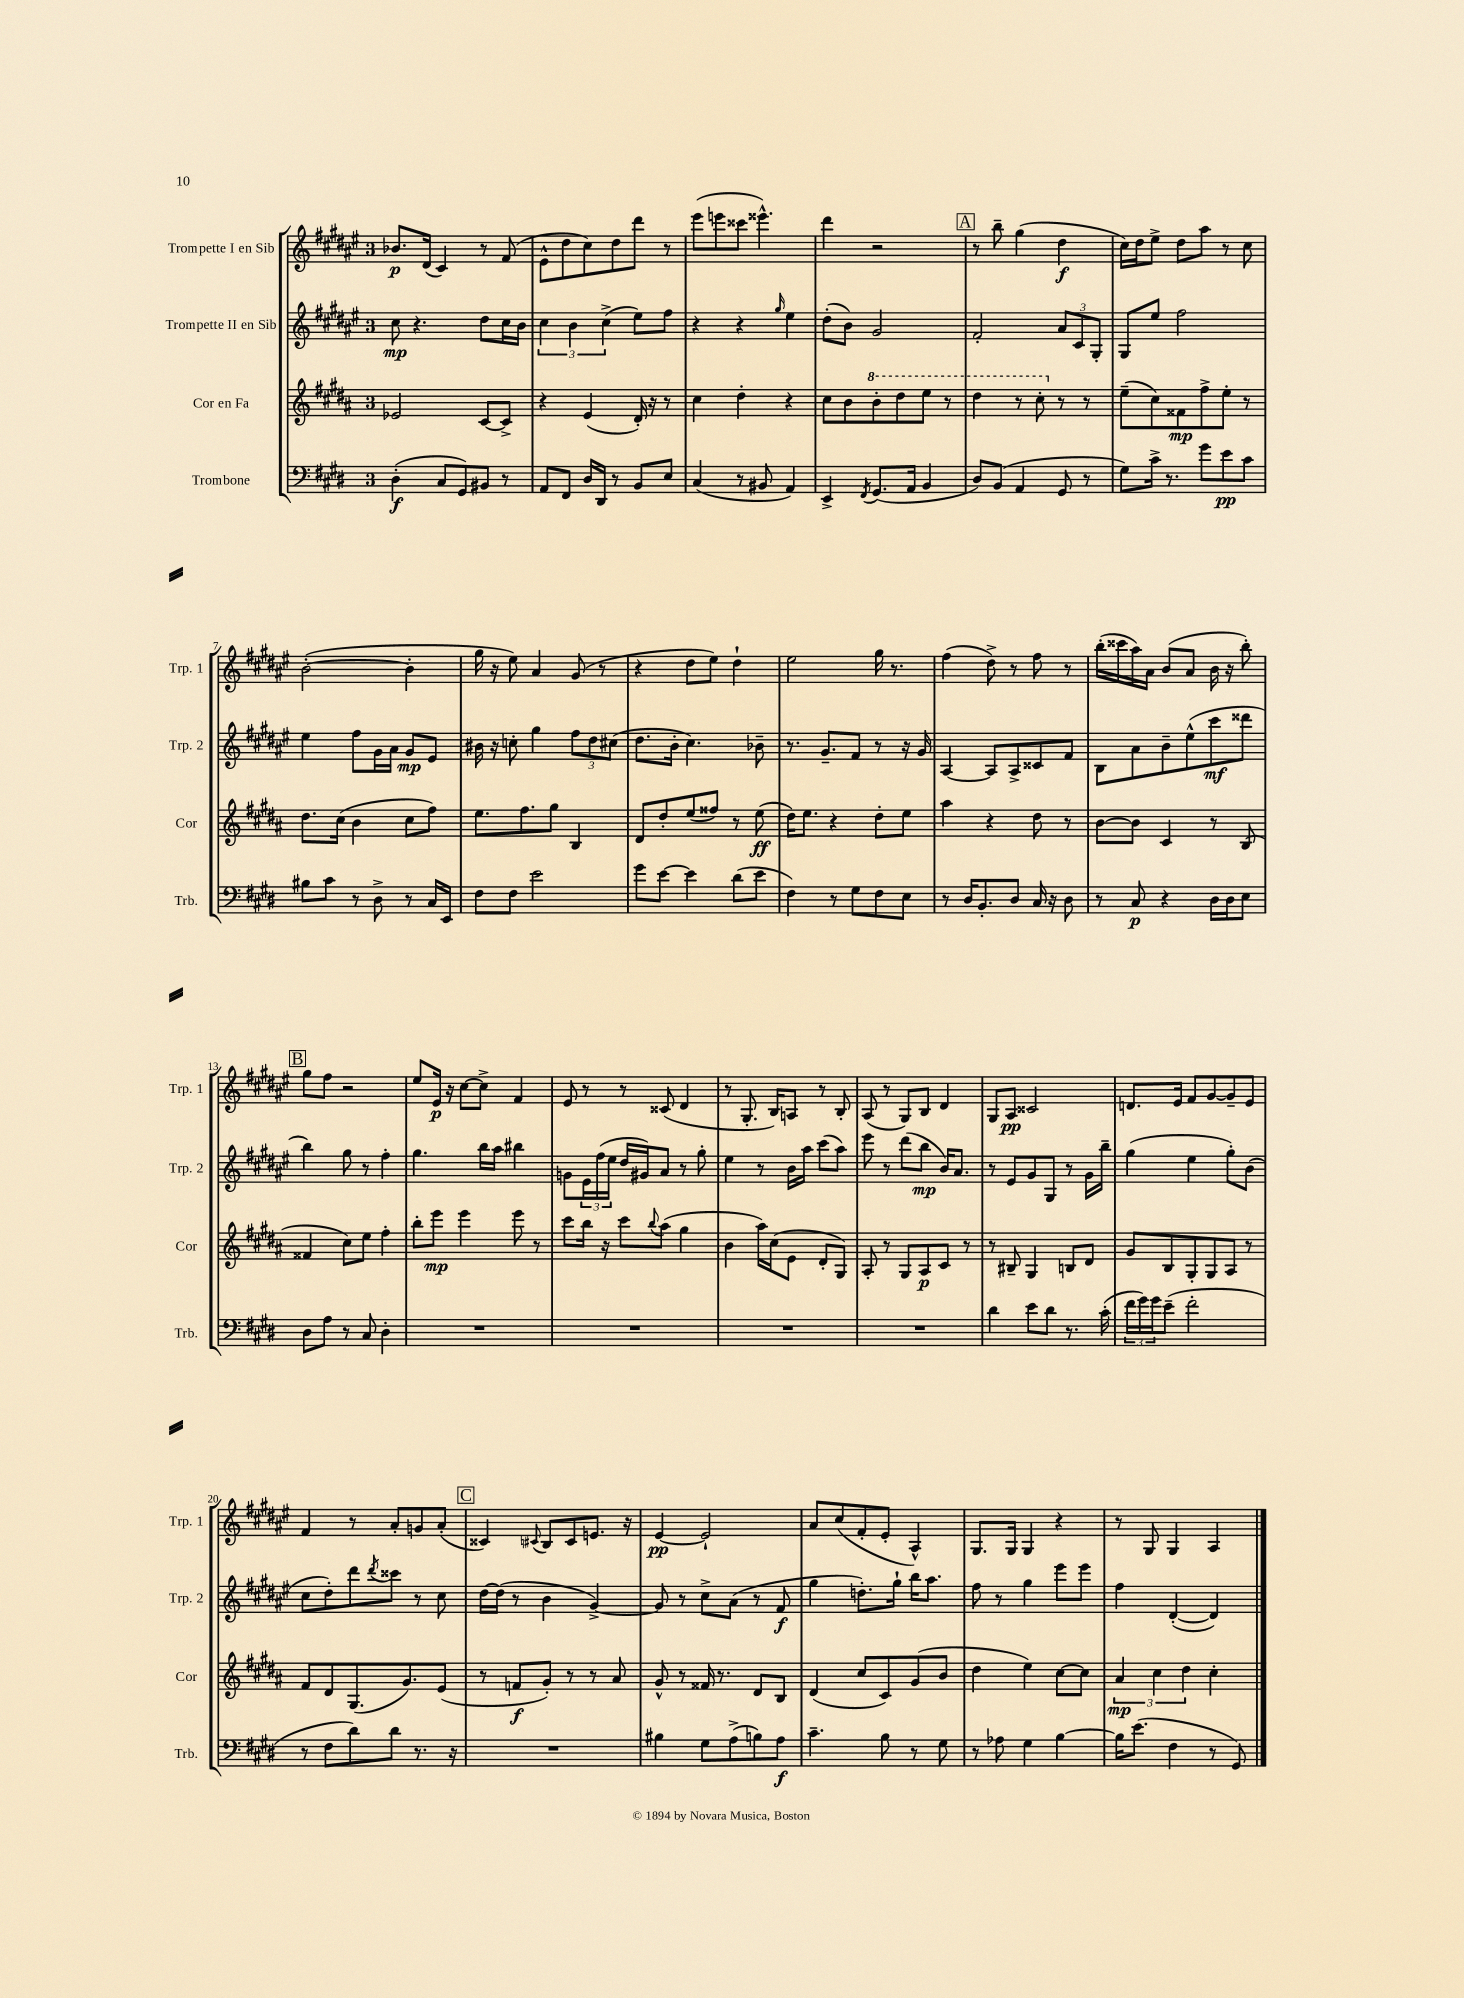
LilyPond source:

<<
\new StaffGroup <<
\new Staff = "s0" \with { instrumentName = "Trompette I en Sib" shortInstrumentName = "Trp. 1" } {
    \clef treble \key fis \major \once \override Staff.TimeSignature.style = #'single-digit \time 3/4
    bes'8.\p dis'16( cis'4) r8 fis'8( |
    eis'8-^ dis''8 cis''8) dis''8 dis'''8 r8 |
    eis'''8( e'''8 cisis'''8 eisis'''4.-^) |
    dis'''4 r2 |
    \mark \markup { \box "A" } r8 b''8-- gis''4( dis''4\f |
    cis''16) dis''16 eis''8-> dis''8 ais''8 r8 cis''8 |
    b'2~-.( b'4-. |
    gis''16 r16 eis''8) ais'4 gis'8( r8 |
    r4 dis''8 eis''8) dis''4-! |
    eis''2 gis''16 r8. |
    fis''4( dis''8->) r8 fis''8 r8 |
    b''16-.( cisis'''16 ais''16) ais'16 b'8( ais'8 b'16 r16 b''8-.) |
    \mark \markup { \box "B" } gis''8 fis''8 r2 |
    eis''8 eis'16\p r16 cis''8~ cis''8-> fis'4 |
    eis'8 r8 r8 cisis'8( dis'4 |
    r8 gis8.-. b16) a8 r8 b8-. |
    ais8( r8 gis8) b8 dis'4 |
    gis8 ais8\pp cisis'2 |
    d'8. eis'16 fis'8 gis'8~ gis'8-- eis'8 |
    fis'4 r8 ais'8-. g'8 ais'8-.( |
    \mark \markup { \box "C" } cisis'4) \appoggiatura { cis'8 } b8 cis'8 e'8. r16 |
    eis'4~\pp eis'2-! |
    ais'8 cis''8( fis'8-. eis'8-. ais4-^) |
    gis8. gis16 gis4 r4 |
    r8 gis8 gis4 ais4 \bar "|." |
}
\new Staff = "s1" \with { instrumentName = "Trompette II en Sib" shortInstrumentName = "Trp. 2" } {
    \clef treble \key fis \major \once \override Staff.TimeSignature.style = #'single-digit \time 3/4
    cis''8\mp r4. dis''8 cis''16 b'16 |
    \tuplet 3/2 { cis''4 b'4 cis''4->( } eis''8) fis''8 |
    r4 r4 \grace { gis''16 } eis''4 |
    dis''8-.( b'8) gis'2 |
    \mark \markup { \box "A" } fis'2-. \tuplet 3/2 { ais'8 cis'8 gis8-. } |
    gis8 eis''8 fis''2 |
    eis''4 fis''8 gis'16 ais'16 gis'8\mp eis'8 |
    bis'16 r16 c''8-. gis''4 \tuplet 3/2 { fis''8 dis''8 cis''8( } |
    dis''8. b'16-. cis''4.) bes'8-- |
    r8. gis'8.-- fis'8 r8 r16 gis'16 |
    ais4~ ais8 ais8-> cisis'8 fis'8 |
    b8 ais'8 b'8-- eis''8-^( cis'''8\mf disis'''8 |
    \mark \markup { \box "B" } b''4) gis''8 r8 fis''4-. |
    gis''4. b''16 ais''16 bis''4 |
    g'8 \tuplet 3/2 { eis'16 fis''16( eis''16 } dis''16 gis'16) ais'8 r8 gis''8-. |
    eis''4 r8 b'16 ais''16 cis'''8( ais''8) |
    eis'''8 r8 dis'''8( b''8\mp b'16) ais'8. |
    r8 eis'8 gis'8 gis8 r8 gis'16 b''16-- |
    gis''4( eis''4 gis''8-.) b'8( |
    cis''8 dis''8-.) dis'''8 \acciaccatura { dis'''8 } cisis'''8 r8 cis''8 |
    \mark \markup { \box "C" } dis''16~ dis''16( r8 b'4 gis'4~->) |
    gis'8 r8 cis''8-> ais'8( r8 fis'8\f |
    gis''4 d''8.-.) gis''16-! b''16 ais''8. |
    fis''8 r8 gis''4 eis'''8 eis'''8 |
    fis''4 dis'4~-.( dis'4) \bar "|." |
}
\new Staff = "s2" \with { instrumentName = "Cor en Fa" shortInstrumentName = "Cor" } {
    \clef treble \key b \major \once \override Staff.TimeSignature.style = #'single-digit \time 3/4
    ees'2 cis'8~ cis'8-> |
    r4 e'4( dis'16-.) r16 r8 |
    cis''4 dis''4-. r4 |
    cis''8 b'8 \ottava #1 b''8-. dis'''8 e'''8 r8 |
    \mark \markup { \box "A" } dis'''4 r8 cis'''8-. \ottava #0 r8 r8 |
    e''8--( cis''8) fisis'8\mp fis''8-> e''8-. r8 |
    dis''8. cis''16( b'4 cis''8 fis''8) |
    e''8. fis''8. gis''8 b4 |
    dis'8 dis''8-. e''8( fisis''8) r8 e''8\ff( |
    dis''16) e''8. r4 dis''8-. e''8 |
    ais''4 r4 dis''8 r8 |
    b'8~ b'8 cis'4 r8 b8( |
    \mark \markup { \box "B" } fisis'4 cis''8) e''8 fis''4-. |
    b''8-. e'''8\mp e'''4 e'''8 r8 |
    cis'''8 b''16 r16 cis'''8 \appoggiatura { b''8 } ais''8( gis''4 |
    b'4 ais''16) cis''16( e'8 dis'8-. gis8) |
    ais8-. r8 gis8 ais8\p cis'8 r8 |
    r8 bis8-- gis4 b8 dis'8 |
    gis'8 b8 gis8-. gis8 ais8 r8 |
    fis'8 dis'8 gis8.( gis'8.) e'8( |
    \mark \markup { \box "C" } r8 f'8\f gis'8-.) r8 r8 ais'8 |
    gis'8-^ r8 fisis'16 r8. dis'8 b8 |
    dis'4( cis''8 cis'8) gis'8( b'8 |
    dis''4 e''4) cis''8~ cis''8 |
    \tuplet 3/2 { ais'4\mp cis''4 dis''4 } cis''4-. \bar "|." |
}
\new Staff = "s3" \with { instrumentName = "Trombone" shortInstrumentName = "Trb." } {
    \clef bass \key e \major \once \override Staff.TimeSignature.style = #'single-digit \time 3/4
    dis4-.\f( cis8 gis,8) bis,8 r8 |
    a,8 fis,8 dis16 dis,16 r8 b,8 e8 |
    cis4( r8 bis,8 a,4) |
    e,4-> \acciaccatura { fis,8 } gis,8.( a,16 b,4 |
    \mark \markup { \box "A" } dis8) b,8( a,4 gis,8 r8 |
    gis8) cis'16-> r8. gis'8 e'8\pp cis'8 |
    bis8 cis'8 r8 dis8-> r8 cis16 e,16 |
    fis8 fis8 e'2 |
    gis'8 e'8~ e'4 dis'8( e'8 |
    fis4) r8 gis8 fis8 e8 |
    r8 dis16 b,8.-. dis8 cis16 r16 dis8 |
    r8 cis8\p r4 dis16 dis16 e8 |
    \mark \markup { \box "B" } dis8 a8 r8 cis8 dis4-. |
    R2. |
    R2. |
    R2. |
    R2. |
    dis'4 e'8 dis'8 r8. cis'16-.( |
    \tuplet 3/2 { fis'16 gis'16) gis'16 } e'8--( fis'2-. |
    r8 fis8 dis'8) dis'8 r8. r16 |
    \mark \markup { \box "C" } R2. |
    bis4 gis8 a8->( b8) a8\f |
    cis'4.-- b8 r8 gis8 |
    r8 aes8 gis4 b4~ |
    b16 e'8.( fis4 r8 gis,8) \bar "|." |
}
>>
>>
